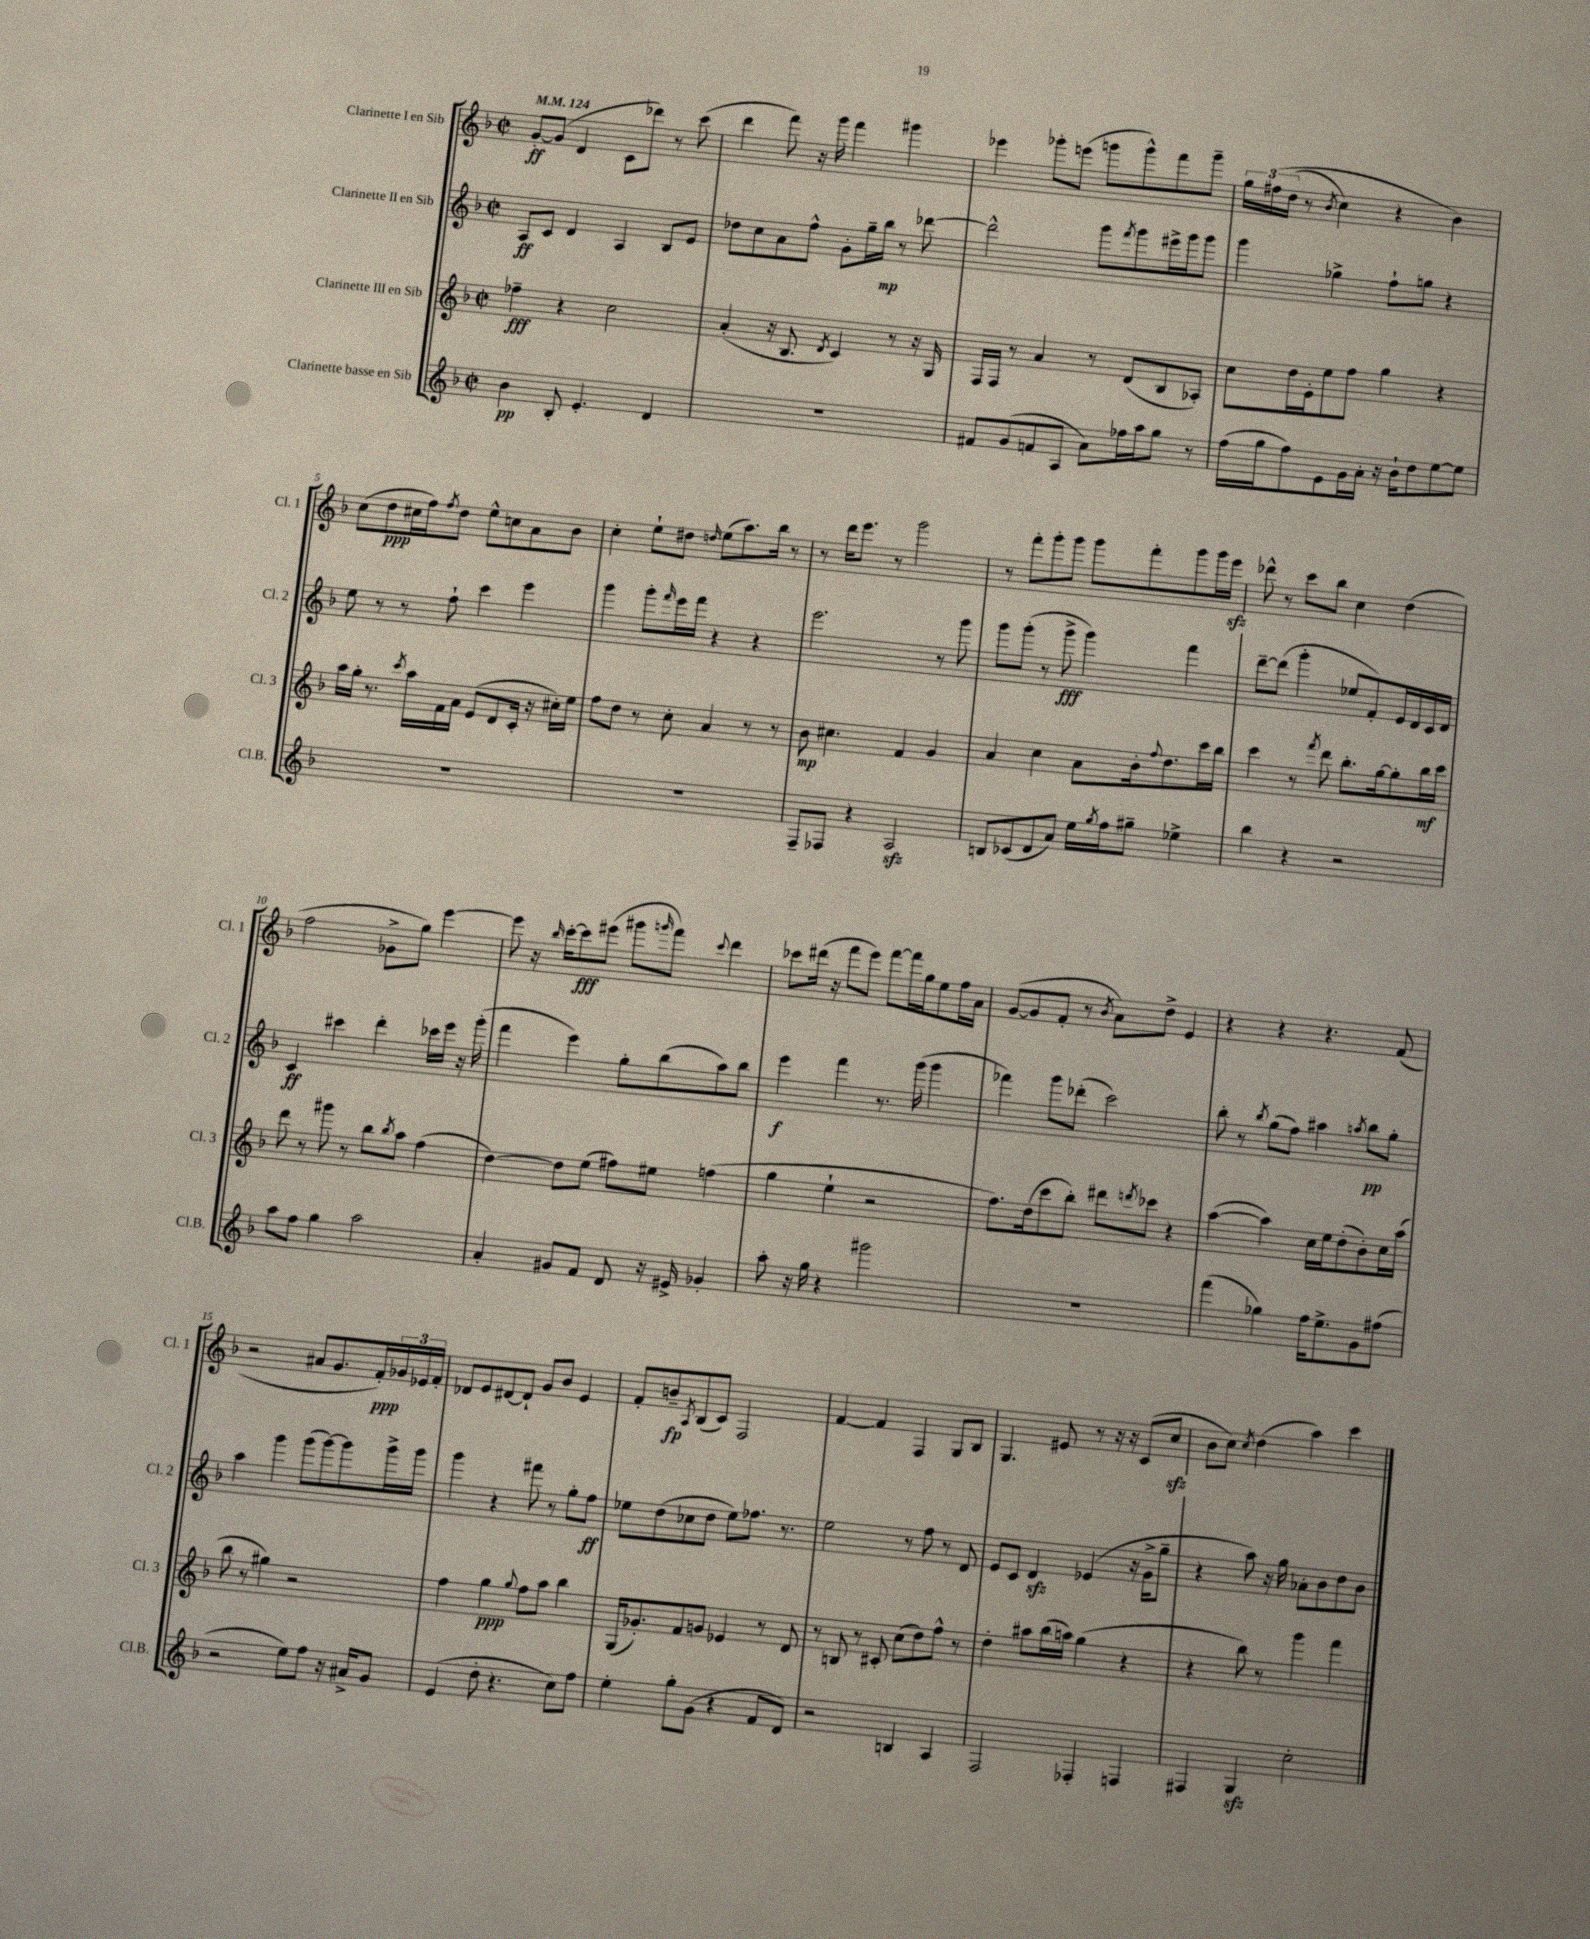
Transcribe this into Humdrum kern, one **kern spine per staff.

**kern	**dynam	**kern	**dynam	**kern	**dynam	**kern	**dynam
*part4	*part4	*part3	*part3	*part2	*part2	*part1	*part1
*staff4	*staff4	*staff3	*staff3	*staff2	*staff2	*staff1	*staff1
*I"Clarinette basse en Sib	*	*I"Clarinette III en Sib	*	*I"Clarinette II en Sib	*	*I"Clarinette I en Sib	*
*I'Cl.B.	*	*I'Cl. 3	*	*I'Cl. 2	*	*I'Cl. 1	*
*clefG2	*	*clefG2	*	*clefG2	*	*clefG2	*
*k[b-]	*	*k[b-]	*	*k[b-]	*	*k[b-]	*
*M2/2	*	*M2/2	*	*M2/2	*	*M2/2	*
*met(c|)	*	*met(c|)	*	*met(c|)	*	*met(c|)	*
*MM124	*	*MM124	*	*MM124	*	*MM124	*
=1	=1	=1	=1	=1	=1	=1	=1
4b-\	pp	4ff-X~\	fff	8A/L	ff	[8g'/L	ff
.	.	.	.	8c/J	.	(8g/J]	.
8B-'/	.	4r	.	4d/	.	4d/	.
4.e'/	.	.	.	.	.	.	.
.	.	2cc\	.	4A/	.	8c\L	.
.	.	.	.	.	.	8ddd-X\J)	.
4d/	.	.	.	8B-/L	.	8r	.
.	.	.	.	8e/J	.	(8ccc\	.
=2	=2	=2	=2	=2	=2	=2	=2
1r	.	(4a'/	.	8dd-X\L	.	4ddd\	.
.	.	.	.	8cc\	.	.	.
.	.	16r	.	8a\	.	8fff\)	.
.	.	8.B-/	.	.	.	.	.
.	.	.	.	8ff^^\J	.	16r	.
.	.	.	.	.	.	16ggg\	.
.	.	8qd/	.	.	.	.	.
.	.	4c/)	.	8g'\L	.	4fff\	.
.	.	.	.	16gg~\L	.	.	.
.	.	.	.	16bb-\JJ	mp	.	.
.	.	8r	.	8r	.	4ggg#X\	.
.	.	16r	.	[8ddd-X\	.	.	.
.	.	16G/	.	.	.	.	.
=3	=3	=3	=3	=3	=3	=3	=3
8f#X/L	.	16F/LL	.	2ddd-^^\]	.	4eee-X\	.
.	.	16F/JJ	.	.	.	.	.
(8g/	.	8r	.	.	.	.	.
8fn/	.	4a/	.	.	.	8ggg-X'\L	.
8A/J	.	.	.	.	.	(8eeen\J	.
8a\L)	.	8r	.	8ggg\L	.	8gggn\L	.
.	.	.	.	8qfff/	.	.	.
16ff-X\L	.	(8d/L	.	8ggg\	.	8ggg^^\)	.
16aa\J	.	.	.	.	.	.	.
8gg\J	.	8B-/	.	16eee#X^\L	.	8fff\	.
.	.	.	.	16ggg\J	.	.	.
8r	.	8A-X'/J)	.	8ggg\J	.	8ggg~\J	.
=4	=4	=4	=4	=4	=4	=4	=4
(16ff\LL	.	8cc\L	.	4ggg\	.	24gg\LL	.
.	.	.	.	.	.	(24ff#X\	.
16gg\J	.	.	.	.	.	.	.
.	.	.	.	.	.	(24dd\JJ	.
8ff\)	.	16dd\L	.	.	.	8r	.
.	.	16e'\J	.	.	.	.	.
.	.	.	.	.	.	8qb-/	.
8e\	.	8ee\	.	4gg-X^\	.	4cc\)	.
16g\L	.	8ff\J	.	.	.	.	.
16a'\JJ	.	.	.	.	.	.	.
16r	.	4gg\	.	8ff`\L	.	4r	.
16b-`\KL	.	.	.	.	.	.	.
8dd\	.	.	.	8ggn\J	.	.	.
[8ee\	.	4r	.	4r	.	4b-\)	.
8ee\J]	.	.	.	.	.	.	.
!!LO:LB:g=z
=5	=5	=5	=5	=5	=5	=5	=5
1r	.	16aa\LL	.	8ee\	.	(8cc\L	.
.	.	16gg'\JJ	.	.	.	.	.
.	.	8.r	.	8r	.	8dd\	ppp
.	.	.	.	8r	.	16cc#X\L	.
.	.	8qccc/	.	.	.	.	.
.	.	16aa\LL	.	.	.	16ff\J)	.
.	.	.	.	.	.	8qff/	.
.	.	16f\	.	8ff`\	.	8dd\J	.
.	.	16a\JJ	.	.	.	.	.
.	.	(8e/L	.	4ccc\	.	8ee^^\L	.
.	.	8d/	.	.	.	8ccn\	.
.	.	16c'/Jk	.	4eee\	.	8a\	.
.	.	16r	.	.	.	.	.
.	.	16cc#X'\LL)	.	.	.	8b-\J	.
.	.	16ee\JJ	.	.	.	.	.
=6	=6	=6	=6	=6	=6	=6	=6
1r	.	8ff\L	.	4ggg\	.	4cc'\	.
.	.	8dd\J	.	.	.	.	.
.	.	8r	.	8ggg'\L	.	8ee`\L	.
.	.	.	.	16qqfff/	.	.	.
.	.	8cc'\	.	16eee\L	.	8dd#X\J	.
.	.	.	.	16fff\JJ	.	.	.
.	.	.	.	.	.	16qqddn/	.
.	.	4a/	.	4r	.	(8ee\L	.
.	.	.	.	.	.	8.aa\)	.
.	.	8r	.	4r	.	.	.
.	.	.	.	.	.	16bb-\Jk	.
.	.	8r	.	.	.	8r	.
=7	=7	=7	=7	=7	=7	=7	=7
8F~/L	.	8b-\	mp	2.eee\	.	8r	.
8F-X/J	.	4.cc#X\	.	.	.	16ddd\KL	.
.	.	.	.	.	.	8.eee\J	.
4r	.	.	.	.	.	.	.
.	.	.	.	.	.	8r	.
2Azz/	.	4f/	.	.	.	2ggg\	.
.	.	4g/	.	8r	.	.	.
.	.	.	.	8ggg\	.	.	.
=8	=8	=8	=8	=8	=8	=8	=8
8Bn/L	.	4a/	.	8ggg\L	.	8r	.
(8c-X/	.	.	.	(8ggg'\J	.	8fff'\L	.
8d/	.	4cc\	.	8r	.	8ggg'\	.
8a/J)	.	.	.	8ggg^\	fff	8ggg\J	.
16ee\LL	.	8a\L	.	4ggg\)	.	8ggg\L	.
8qgg/	.	.	.	.	.	.	.
16ff\J	.	.	.	.	.	.	.
8gg#X~\J	.	16b-'\k	.	.	.	8fff'\	.
.	.	8qqff/	.	.	.	.	.
.	.	8.dd\	.	.	.	.	.
4ee-X^\	.	.	.	4fff\	.	8ggg\	.
.	.	16ccc\L	.	.	.	16ggg\L	.
.	.	16bb-\JJ	.	.	.	16eeezz\JJ	.
=9	=9	=9	=9	=9	=9	=9	=9
4bb-\	.	4ccc\	.	[8ddd~\L	.	8ddd-X^^\	.
.	.	.	.	(8ddd\J]	.	8r	.
4r	.	8r	.	4ggg'\	.	8ccc\L	.
.	.	8qfff/	.	.	.	.	.
.	.	8ddd\	.	.	.	8bb-\J	.
2r	.	8.bb-'\L	.	8ee-X/L	.	4cc\	.
.	.	.	.	8f'/)	.	.	.
.	.	[16gg\k	.	.	.	.	.
.	.	8gg'\]	.	16e/L	.	(4dd\	.
.	.	.	.	16d/	.	.	.
.	.	16bb-\L	mf	16c/	.	.	.
.	.	16ccc\JJ	.	16d/JJ	.	.	.
!!LO:LB:g=z
=10	=10	=10	=10	=10	=10	=10	=10
8aa\L	.	8ddd\	.	4c/	ff	2ff\	.
8ff\J	.	8r	.	.	.	.	.
4gg\	.	8ggg#X\	.	4ccc#X\	.	.	.
.	.	8r	.	.	.	.	.
2aa\	.	8bb-\L	.	4ddd'\	.	8g-X^\L	.
.	.	8qbb-/	.	.	.	.	.
.	.	8aa\J	.	.	.	8gg\J)	.
.	.	(4ff\	.	16ccc-X\LL	.	[4eee\	.
.	.	.	.	16eee\JJ	.	.	.
.	.	.	.	16r	.	.	.
.	.	.	.	(16ggg'\	.	.	.
=11	=11	=11	=11	=11	=11	=11	=11
4a'/	.	[4dd\)	.	4fff\	.	8eee\]	.
.	.	.	.	.	.	16r	.
.	.	.	.	.	.	16qqbb-/	.
.	.	.	.	.	.	[16ccc'\KL	.
8g#X/L	.	8dd\L]	.	4eee\)	.	8ccc\]	fff
8f/J	.	(8ee\J	.	.	.	(8eee#X\J	.
8d/	.	8ff#X\L)	.	8gg'\L	.	8ggg#X\L	.
.	.	.	.	.	.	16qqgggn/	.
16r	.	8ee#X\J	.	(8bb-\	.	8fff\J)	.
16e#X^/	.	.	.	.	.	.	.
.	.	.	.	.	.	8qqccc/	.
4g-X'/	.	(4ffn\	.	8aa\)	.	4ddd\	.
.	.	.	.	8bb-\J	.	.	.
=12	=12	=12	=12	=12	=12	=12	=12
8aa'\	.	4gg\	.	4eee\	f	8ccc-X\L	.
16r	.	.	.	.	.	(16ddd#X\Jk	.
16gg\	.	.	.	.	.	16r	.
4r	.	4ee`\	.	4fff\	.	8fff\L	.
.	.	.	.	.	.	8eee\J)	.
2ggg#X\	.	2r	.	8.r	.	[8fff\L	.
.	.	.	.	.	.	16fff\L]	.
.	.	.	.	(16ggg\	.	16gg\J	.
.	.	.	.	4ggg\	.	8ee\	.
.	.	.	.	.	.	16ff\L	.
.	.	.	.	.	.	16a\JJ	.
=13	=13	=13	=13	=13	=13	=13	=13
1r	.	8.ff\L)	.	4fff-X\)	.	([8g/L	.
.	.	.	.	.	.	8g/]	.
.	.	(16dd\k	.	.	.	.	.
.	.	8ccc\	.	8ggg\L	.	8f'/J	.
.	.	8bb-'\J)	.	(8ddd-X'\J	.	8r	.
.	.	.	.	.	.	8qb-/	.
.	.	8ddd#X\L	.	2ccc\)	.	8a\L)	.
.	.	8qdddn/	.	.	.	.	.
.	.	8ccc-X\J	.	.	.	8dd^\J	.
.	.	4r	.	.	.	4e/	.
=14	=14	=14	=14	=14	=14	=14	=14
(4fff\	.	([4aa\	.	8bb-'\	.	4r	.
.	.	.	.	8r	.	.	.
.	.	.	.	8qbb-/	.	.	.
4gg-X\)	.	4aa\])	.	(8gg\L	.	4r	.
.	.	.	.	8ff\J)	.	.	.
16ff\KL	.	16cc\LL	.	4aa#X\	.	4.r	.
8.ee^\	.	16ee\J	.	.	.	.	.
.	.	(8dd'\	.	.	.	.	.
.	.	.	.	8qaan/	.	.	.
8g\	.	8b-'\)	.	8bb-\L	pp	.	.
(8ff#X\J	.	16cc\L	.	8gg'\J	.	(8f/	.
.	.	(16aa\JJ	.	.	.	.	.
!!LO:LB:g=z
=15	=15	=15	=15	=15	=15	=15	=15
2r	.	8bb-\	.	4aa\	.	2r	.
.	.	8r	.	.	.	.	.
.	.	4gg#X\)	.	4ggg\	.	.	.
8ee\L)	.	2r	.	(8ggg\L	.	8a#X/L	.
8ff\J	.	.	.	[8ggg\)	.	8.g/	.
16r	.	.	.	8ggg\]	.	.	.
16a#X^/KL	.	.	.	.	.	16f'/L)	ppp
8g/J	.	.	.	16ggg^\L	.	24g-X/	.
.	.	.	.	.	.	24e-X/	.
.	.	.	.	16ggg\JJ	.	.	.
.	.	.	.	.	.	24f'/JJ	.
=16	=16	=16	=16	=16	=16	=16	=16
(4e/	.	4ff\	.	4ggg\	.	8d-X/L	.
.	.	.	.	.	.	8e/	.
8dd'\	.	4gg\	ppp	4r	.	[8d#X/	.
4.r	.	.	.	.	.	8d#`/J]	.
.	.	8qqgg/	.	.	.	.	.
.	.	8ff\L	.	8fff#X\	.	8g/L	.
.	.	8aa\J	.	8r	.	8b-/J	.
8cc\L)	.	4bb-\	.	8gg'\L	.	4e/	.
8ff\J	.	.	.	8ff\J	ff	.	.
=17	=17	=17	=17	=17	=17	=17	=17
4ee'\	.	(16G/KL	.	8ee-X\L	.	8f'/L	.
.	.	8.g-X'/)	.	.	.	.	.
.	.	.	.	(8dd\	.	8bn~/	fp
.	.	.	.	.	.	8qA/	.
8gg'\L	.	8f/	.	8cc-X\	.	(8B-/	.
(8g\J	.	8gn/J	.	8dd\J	.	8c/J)	.
4r	.	4e-X/	.	8ee-\L)	.	2F/	.
.	.	.	.	8.ff-X\J	.	.	.
8f/L	.	8r	.	.	.	.	.
.	.	.	.	8.r	.	.	.
8d/J)	.	8d/	.	.	.	.	.
=18	=18	=18	=18	=18	=18	=18	=18
2r	.	8r	.	2ee\	.	[4f/	.
.	.	8Bn/	.	.	.	.	.
.	.	8r	.	.	.	4f/]	.
.	.	8c#X'/	.	.	.	.	.
4Bn/	.	(8cc\L	.	8r	.	4F/	.
.	.	8dd\)	.	8ff\	.	.	.
4A/	.	8ff^^\J	.	8r	.	8G/L	.
.	.	8r	.	8d/	.	8B-/J	.
=19	=19	=19	=19	=19	=19	=19	=19
2F/	.	4dd'\	.	8e/L	.	4.G/	.
.	.	.	.	8c/J	.	.	.
.	.	8aa#X\L	.	4dzz/	.	.	.
.	.	(16bb-\L	.	.	.	8e#X/	.
.	.	16aan\JJ)	.	.	.	.	.
4F-X'/	.	(4gg\	.	(4e-X/	.	8r	.
.	.	.	.	.	.	16r	.
.	.	.	.	.	.	16r	.
4Fn/	.	4r	.	16r	.	(8c/L	.
.	.	.	.	16g^\KL	.	.	.
.	.	.	.	8gg~\J	.	8cczz/J	.
=20	=20	=20	=20	=20	=20	=20	=20
4F#X/	.	4r	.	4r	.	8b-\L	.
.	.	.	.	.	.	8cc\J)	.
.	.	.	.	.	.	8qcc/	.
4Gzz/	.	8bb-\)	.	8aa\)	.	(4dd\	.
.	.	8r	.	16r	.	.	.
.	.	.	.	16gg\	.	.	.
2cc'\	.	4ggg\	.	8a-X'\L	.	4aa\)	.
.	.	.	.	8b-\	.	.	.
.	.	4fff\	.	8dd\	.	4ccc\	.
.	.	.	.	8b-\J	.	.	.
==	==	==	==	==	==	==	==
*-	*-	*-	*-	*-	*-	*-	*-
